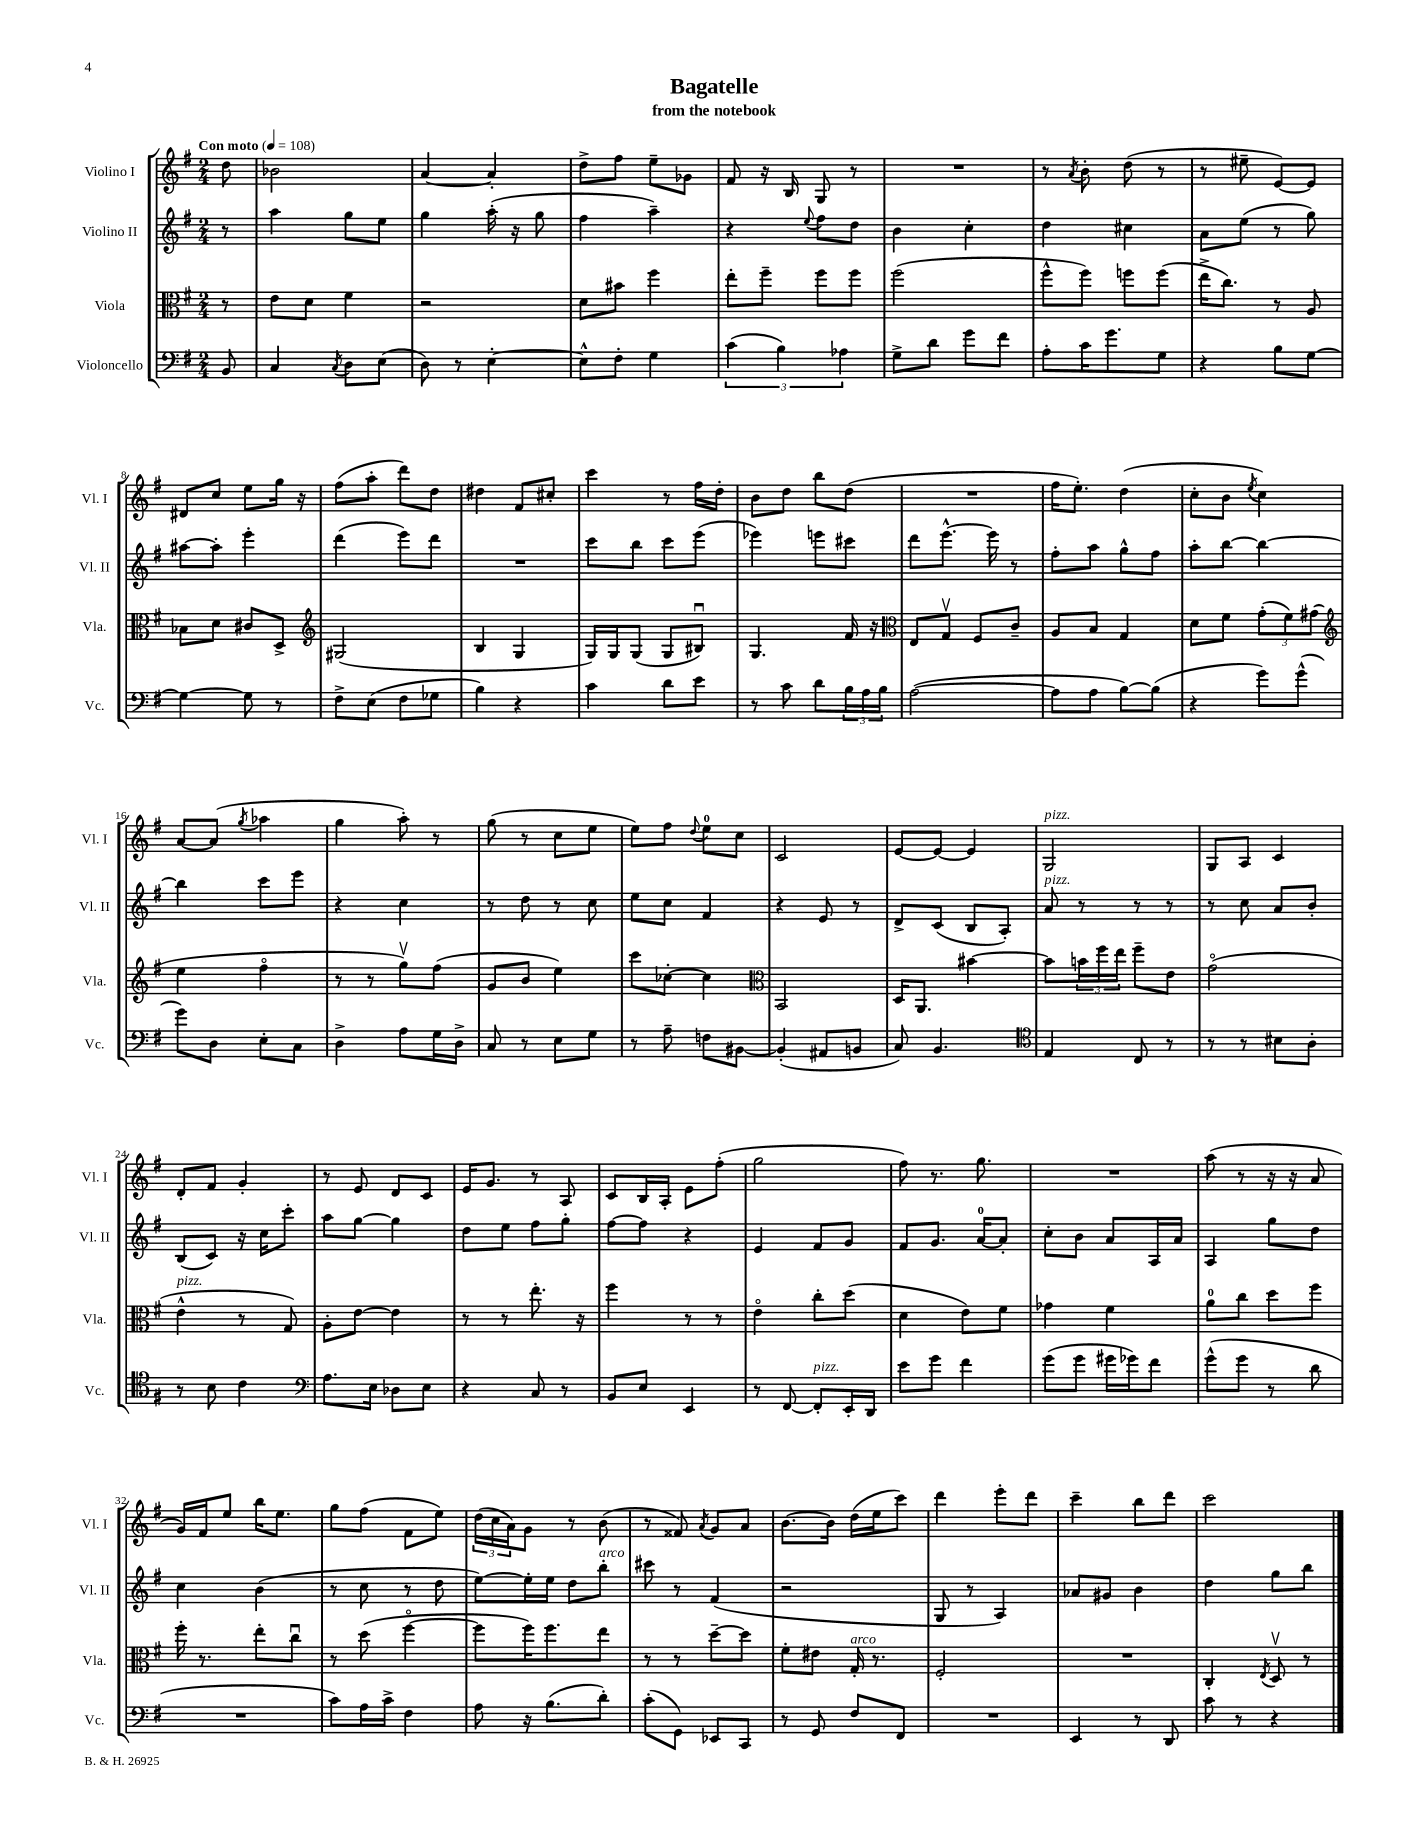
\header { title = "Bagatelle" subtitle = "from the notebook" }
<<
\new StaffGroup <<
\new Staff = "s0" \with { instrumentName = "Violino I" shortInstrumentName = "Vl. I" } {
    \clef treble \key g \major \numericTimeSignature \time 2/4 \partial 8 \tempo "Con moto" 4 = 108
    d''8 |
    bes'2 |
    a'4~ a'4-. |
    d''8-> fis''8 e''8-- ges'8 |
    fis'8 r16 b16 g8 r8 |
    R2 |
    r8 \acciaccatura { a'8 } b'8-. d''8( r8 |
    r8 eis''8-- e'8~) e'8 |
    dis'8 c''8 e''8 g''16 r16 |
    fis''8( a''8-. d'''8) d''8 |
    dis''4 fis'8 cis''8-. |
    c'''4 r8 fis''16 d''16-. |
    b'8 d''8 b''8 d''8( |
    R2 |
    fis''16 e''8.-.) d''4( |
    c''8-. b'8 \acciaccatura { e''8 } c''4) |
    a'8~ a'8( \acciaccatura { g''8 } aes''4 |
    g''4 a''8-.) r8 |
    g''8( r8 c''8 e''8 |
    e''8) fis''8 \appoggiatura { d''8 } e''8-0 c''8 |
    c'2 |
    e'8~ e'8~ e'4 |
    g2^\markup { \italic "pizz." } |
    g8 a8 c'4 |
    d'8-. fis'8 g'4-. |
    r8 e'8 d'8 c'8 |
    e'16 g'8. r8 a8 |
    c'8 b16 a16-. e'8 fis''8-.( |
    g''2 |
    fis''8) r8. g''8. |
    R2 |
    a''8( r8 r16 r16 a'8 |
    g'16) fis'16 e''8 b''16 e''8. |
    g''8 fis''8( fis'8 e''8) |
    \tuplet 3/2 { d''16( c''16 a'16) } g'8 r8 b'8( |
    r8 fisis'8) \acciaccatura { a'8 } g'8 a'8 |
    b'8.~ b'16 d''16( e''16 c'''8) |
    d'''4 e'''8-. d'''8 |
    c'''4-- b''8 d'''8 |
    c'''2 \bar "|." |
}
\new Staff = "s1" \with { instrumentName = "Violino II" shortInstrumentName = "Vl. II" } {
    \clef treble \key g \major \numericTimeSignature \time 2/4 \partial 8
    r8 |
    a''4 g''8 e''8 |
    g''4 a''16-.( r16 g''8 |
    fis''4 a''4--) |
    r4 \appoggiatura { e''8 } fis''8 d''8 |
    b'4 c''4-. |
    d''4 cis''4 |
    a'8 e''8( r8 g''8) |
    ais''8~ ais''8-. e'''4-. |
    d'''4( e'''8) d'''8 |
    R2 |
    c'''8 b''8 c'''8 e'''8( |
    ees'''4) e'''8 cis'''8 |
    d'''8 e'''8.~-^ e'''16 r8 |
    fis''8-. a''8 g''8-^ fis''8 |
    a''8-. b''8~ b''4~ |
    b''4 c'''8 e'''8 |
    r4 c''4 |
    r8 d''8 r8 c''8 |
    e''8 c''8 fis'4 |
    r4 e'8 r8 |
    d'8-> c'8( b8 a8-.) |
    a'8^\markup { \italic "pizz." } r8 r8 r8 |
    r8 c''8 a'8 b'8-. |
    b8( c'8) r16 c''16 c'''8-. |
    a''8 g''8~ g''4 |
    d''8 e''8 fis''8 g''8-. |
    fis''8~ fis''8 r4 |
    e'4 fis'8 g'8 |
    fis'8 g'8. a'16-0~ a'8-. |
    c''8-. b'8 a'8 a16 a'16 |
    a4 g''8 d''8 |
    c''4 b'4( |
    r8 c''8 r8 d''8 |
    e''8~) e''16-. e''16 d''8 b''8-.^\markup { \italic "arco" } |
    cis'''8 r8 fis'4( |
    r2 |
    g8 r8 a4) |
    aes'8 gis'8 b'4 |
    d''4 g''8 b''8 \bar "|." |
}
\new Staff = "s2" \with { instrumentName = "Viola" shortInstrumentName = "Vla." } {
    \clef alto \key g \major \numericTimeSignature \time 2/4 \partial 8
    r8 |
    e'8 d'8 fis'4 |
    r2 |
    d'8 bis'8 fis''4 |
    e''8-. fis''8-- fis''8 fis''8 |
    fis''2( |
    fis''8-^ fis''8) f''8 f''8( |
    e''16-> c''8.) r8 a8 |
    bes8 d'8 cis'8 d8-> |
    \clef treble gis2( |
    b4 g4 |
    g16) g16 g8( g8 bis8\downbow) |
    g4. fis'16 r16 |
    \clef alto e8 g8\upbow fis8 c'8-- |
    a8 b8 g4 |
    d'8 fis'8 \tuplet 3/2 { g'8-.( fis'8) gis'8( } |
    \clef treble e''4 fis''4\flageolet |
    r8 r8 g''8\upbow) fis''8( |
    g'8 b'8 e''4) |
    c'''8 ces''8~-. ces''4 |
    \clef alto b,2 |
    d16 a,8. bis'4~ |
    bis'8 \tuplet 3/2 { b'16 fis''16 e''16 } fis''8-- e'8 |
    g'2\flageolet( |
    e'4-^^\markup { \italic "pizz." } r8 g8) |
    a8-. e'8~ e'4 |
    r8 r8 e''8.-. r16 |
    fis''4 r8 r8 |
    e'4\flageolet c''8-. d''8( |
    d'4 e'8) fis'8 |
    ges'4 fis'4 |
    a'8-0 c''8 d''8 fis''8 |
    fis''16-. r8. e''8-. c''8\downbow |
    r8 d''8( fis''4~\flageolet |
    fis''8 fis''16) fis''8. e''8 |
    r8 r8 d''8~-- d''8 |
    fis'8-. eis'8 g16-.^\markup { \italic "arco" } r8. |
    fis2-. |
    R2 |
    c4-. \acciaccatura { e8 } d8\upbow r8 \bar "|." |
}
\new Staff = "s3" \with { instrumentName = "Violoncello" shortInstrumentName = "Vc." } {
    \clef bass \key g \major \numericTimeSignature \time 2/4 \partial 8
    b,8 |
    c4 \acciaccatura { c8 } d8 e8( |
    d8) r8 e4~-. |
    e8-^ fis8-. g4 |
    \tuplet 3/2 { c'4( b4) aes4 } |
    g8-> d'8 g'8 fis'8 |
    a8-. c'16 g'8. g8 |
    r4 b8 g8~ |
    g4~ g8 r8 |
    fis8-> e8( fis8 ges8 |
    b4) r4 |
    c'4 d'8 e'8 |
    r8 c'8 d'8 \tuplet 3/2 { b16 a16 b16 } |
    a2~( |
    a8 a8 b8~) b8( |
    r4 g'8) g'8-^( |
    g'8) d8 e8-. c8 |
    d4-> a8 g16 d16-> |
    c8 r8 e8 g8 |
    r8 a8-- f8 bis,8~ |
    bis,4-.( ais,8 b,8 |
    c8) b,4. |
    \clef tenor e4 c8 r8 |
    r8 r8 bis8 a8-. |
    r8 b8 c'4 |
    \clef bass a8. e16 des8 e8 |
    r4 c8 r8 |
    b,8 e8 e,4 |
    r8 fis,8~ fis,8-.^\markup { \italic "pizz." } e,16-. d,16 |
    e'8 g'8 fis'4 |
    g'8( g'8 gis'16 ges'16) fis'8 |
    g'8-^( g'8 r8 d'8 |
    R2 |
    c'8) a16 c'16-> fis4 |
    a8 r16 b8.( d'8-.) |
    c'8-.( g,8) ees,8 c,8 |
    r8 g,8 fis8 fis,8 |
    R2 |
    e,4 r8 d,8 |
    c'8 r8 r4 \bar "|." |
}
>>
>>
